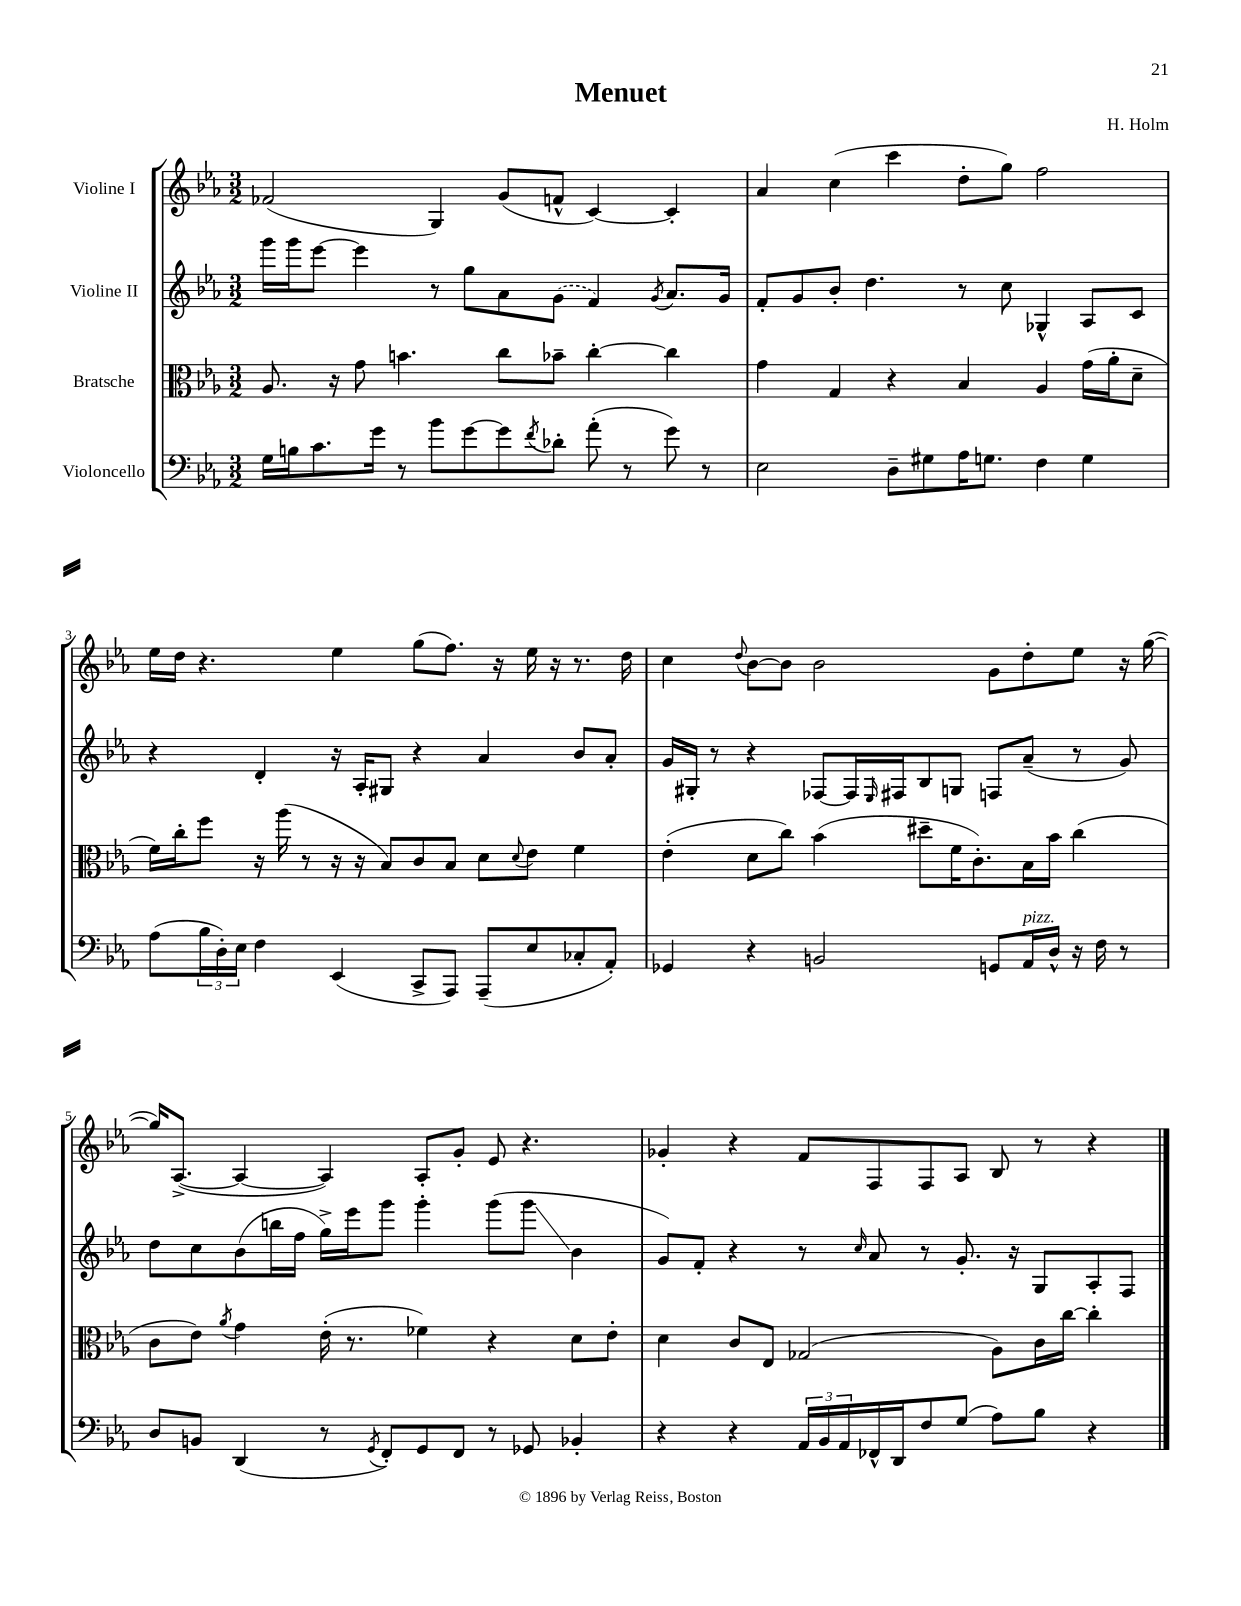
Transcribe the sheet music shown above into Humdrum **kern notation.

**kern	**kern	**kern	**kern
*staff4	*staff3	*staff2	*staff1
*clefF4	*clefC3	*clefG2	*clefG2
*k[b-e-a-]	*k[b-e-a-]	*k[b-e-a-]	*k[b-e-a-]
*M3/2	*M3/2	*M3/2	*M3/2
16G\LL	8.A-/	16ggg\LL	(2f-/
16B\J	.	16ggg\J	.
8.c\	.	[8eee-\J	.
.	16r	.	.
.	8g\	4eee-\]	.
16g\Jk	.	.	.
8r	4.b\	.	.
8b-\L	.	8r	4G/)
[8g\	.	8gg\L	.
8g\]	8cc\L	8a-\	(8g/L
8qf/	.	.	.
8d-'\J	8b-~\J	(8g\J	8f^^/J
(8a-'\	[4cc'\	4f/)	[4c/)
8r	.	.	.
.	.	8qg/	.
8g\)	4cc\]	8.a-/L	4c'/]
8r	.	.	.
.	.	16g/Jk	.
=	=	=	=
2E-\	4g\	8f'/L	4a-/
.	.	8g/	.
.	4G/	8b-'/J	(4cc\
.	.	4.dd\	.
8D~\L	4r	.	4ccc\
8G#\	.	.	.
16A-\K	4B-/	8r	8dd'\L
8.G\J	.	.	.
.	.	8cc\	8gg\J)
4F\	4A-/	4G-^^/	2ff\
4G\	(16g\LL	8A-/L	.
.	16a-'\J	.	.
.	8d~\J	8c/J	.
=	=	=	=
(8A-\L	16f\LL)	4r	16ee-\LL
.	16cc'\J	.	16dd\JJ
24B-\L	8ff\J	.	4.r
24D'\)	.	.	.
24E-\JJ	.	.	.
4F\	16r	4d'/	.
.	(16aa-\	.	.
.	8r	.	.
(4EE-/	16r	16r	4ee-\
.	16r	16A-'/LK	.
.	8B-/L)	8G#/J	.
8CC^/L	8c/	4r	(8gg\L
8AAA-/J)	8B-/J	.	8.ff\J)
(8AAA-~/L	8d\L	4a-/	.
.	.	.	16r
.	8qqd/	.	.
8E-/	8e-\J	.	16ee-\
.	.	.	16r
8C-'/	4f\	8b-/L	8.r
8AA-'/J)	.	8a-'/J	.
.	.	.	16dd\
=	=	=	=
4GG-/	(4e-'\	16g/LL	4cc\
.	.	16G#'/JJ	.
.	.	8r	.
.	.	.	8qqdd/
4r	8d\L	4r	[8b-\L
.	8cc\J)	.	8b-\]J
2BB/	(4b-\	[8F-/L	2b-\
.	.	16F-/]L	.
.	.	16qqE-/	.
.	.	16F#/J	.
.	8dd#~\L	8B-/	.
.	16f\K	8G/J	.
.	8.c'\)	.	.
8GG/L	.	8F/L	8g\L
16AA-/L	16B-\L	(8a-~/J	8dd'\
16D^^/JJ	16b-\JJ	.	.
16r	(4cc\	8r	8ee-\J
16F\	.	.	.
8r	.	8g/)	16r
.	.	.	([16gg\
=	=	=	=
8D/L	8c\L	8dd\L	16gg/]LK)
.	.	.	([8.A-^/J
8BB/J	8e-\J)	8cc\	.
.	8qa-/	.	.
(4DD/	4g\	(8b-\	4A-/_
.	.	16bb\L	.
.	.	16ff\JJ	.
8r	(16e-'\	16gg^\LL)	4A-/])
.	8.r	16eee-\J	.
8qGG/	.	.	.
8FF'/L)	.	8ggg\J	.
8GG/	4f-\)	4ggg'\	8A-'/L
8FF/J	.	.	8g'/J
8r	4r	(8ggg\L	8e-/
8GG-/	.	8ggg\J	4.r
4BB-'/	8d\L	4b-\	.
.	8e-'\J	.	.
=	=	=	=
4r	4d\	8g/L)	4g-'/
.	.	8f'/J	.
4r	8c/L	4r	4r
.	8E-/J	.	.
24AA-/LL	(2G-/	8r	8f/L
24BB-/	.	.	.
24AA-/	.	.	.
.	.	16qqcc/	.
16FF-^^/	.	8a-/	8F/
16DD/J	.	.	.
8F/	.	8r	8F/
(8G/J	.	8.g'/	8A-/J
8A-\L)	8A-\L)	.	8B-/
.	.	16r	.
8B-\J	16c\L	8G/L	8r
.	[16cc\JJ	.	.
4r	4cc'\]	8A-'/	4r
.	.	8F/J	.
==	==	==	==
*-	*-	*-	*-
